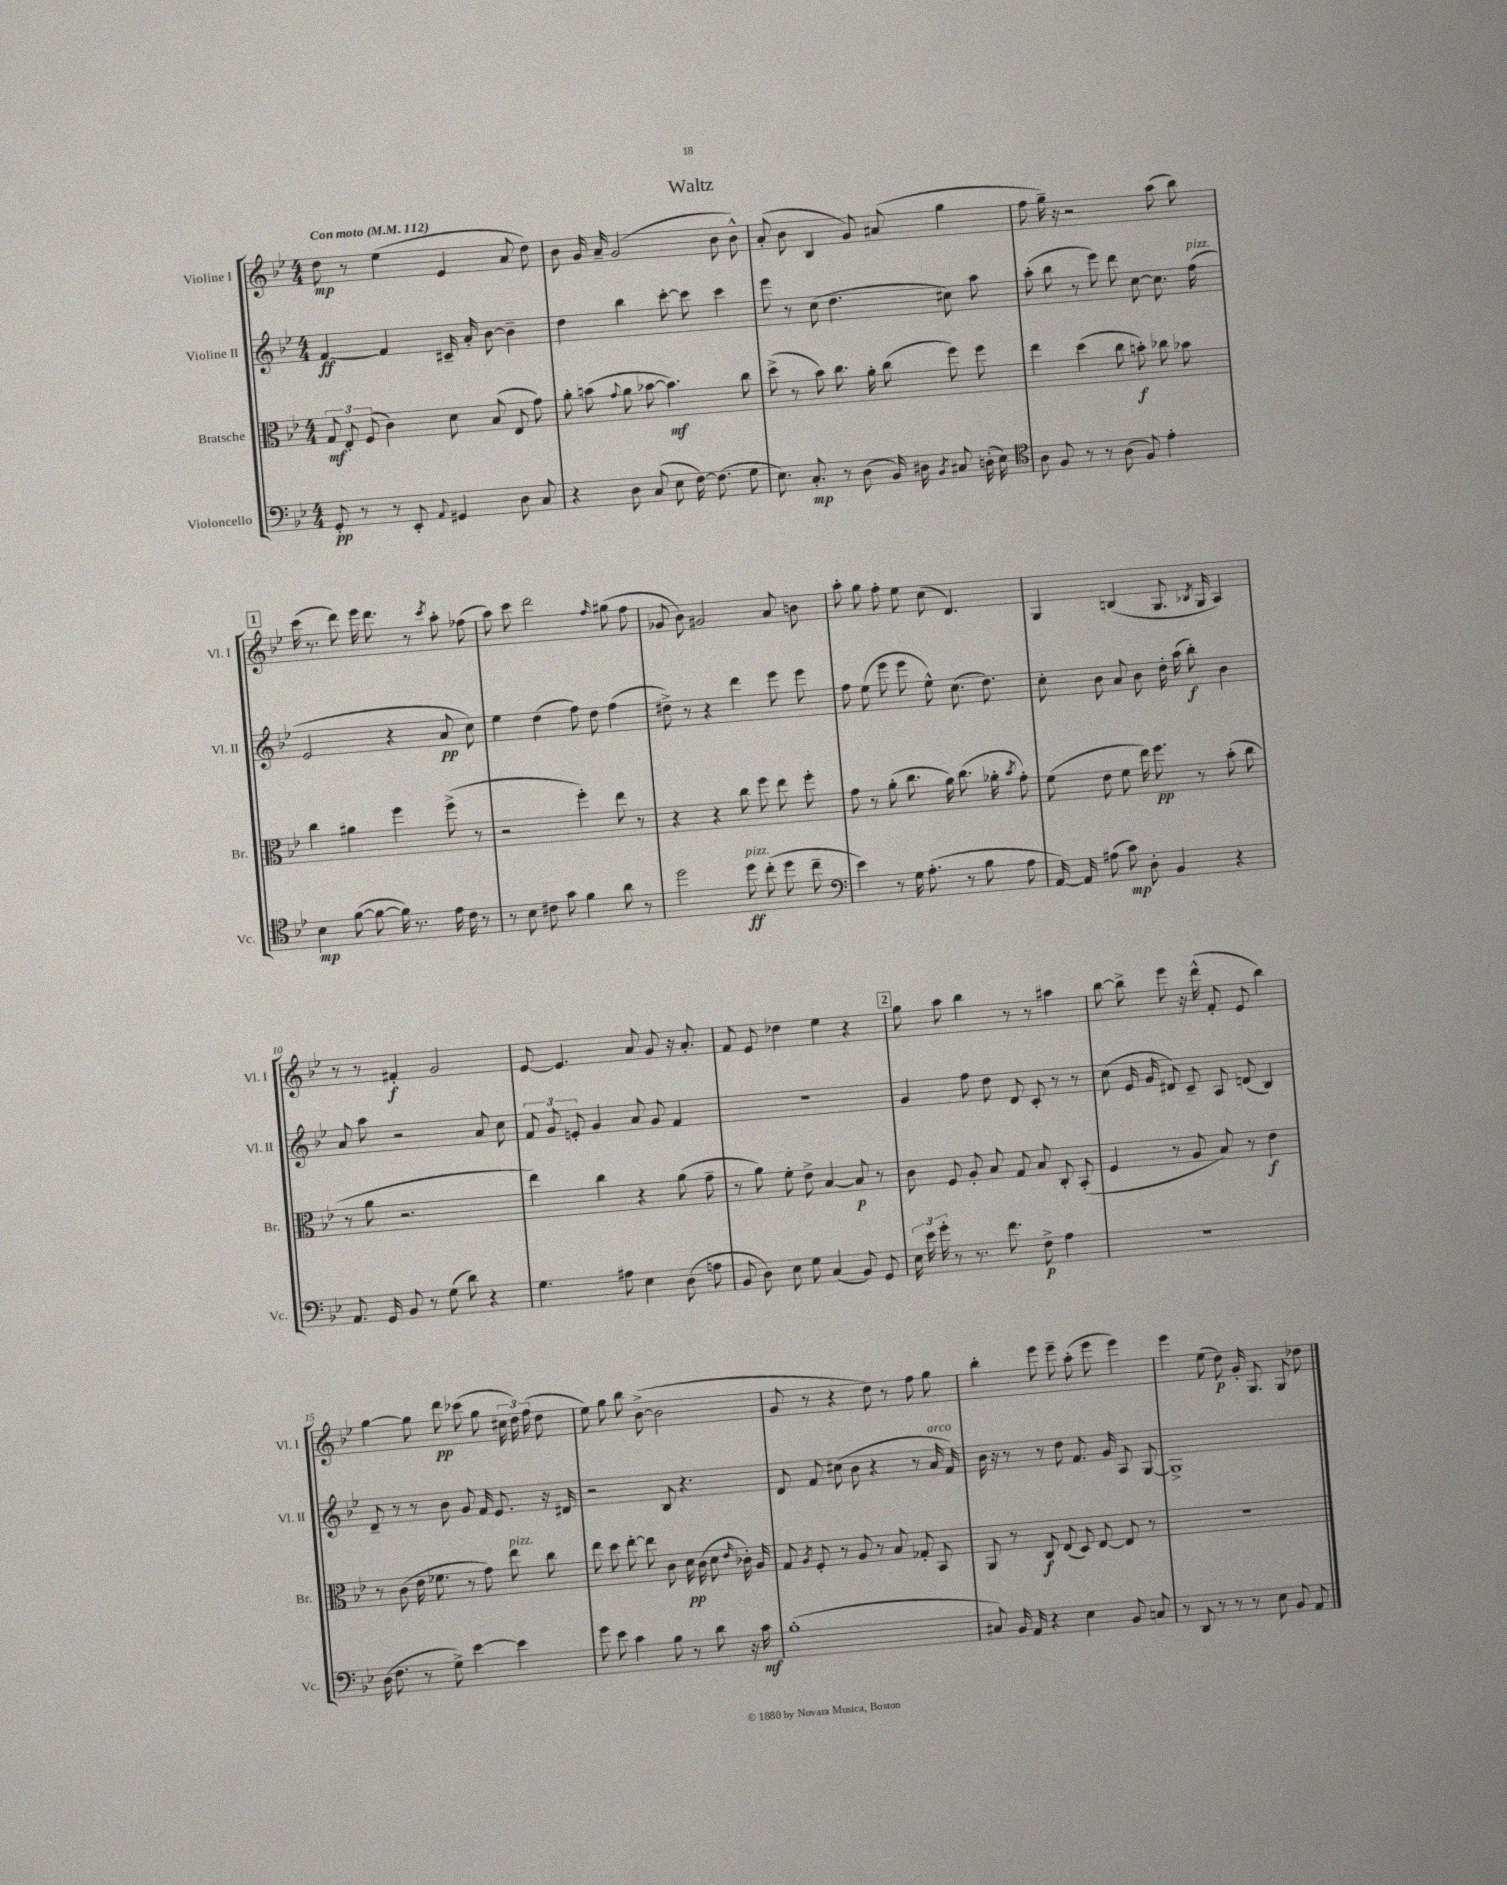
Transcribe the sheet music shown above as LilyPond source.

\header { title = "Waltz" }
<<
\new StaffGroup <<
\new Staff = "s0" \with { instrumentName = "Violine I" shortInstrumentName = "Vl. I" } {
    \clef treble \key bes \major \numericTimeSignature \time 4/4 \tempo "Con moto" 4 = 112
    \autoBeamOff d''8\mp r8 ees''4( ees'4 a'8 d''8) |
    bes'8 g'16 a'16-- g'2( bes'8 bes'8-^) |
    a'8-.( bes'8 bes4 g'8) ais'8( g''4 |
    f''8 g''16--) r16 r2 a''8( bes''8) |
    \mark \markup { \box "1" } c'''16( r8. d'''8) ees'''16 d'''8. r8 \acciaccatura { c'''8 } a''8-. fes''8( |
    a''8) c'''8 d'''2 \grace { f''16 } gis''8( f''8 |
    ges'8 bes'8) gis'2 a'8 b'8 |
    a''8-. g''8 f''8-. ees''8 c''8( d'4.) |
    g4 b4( g8. \acciaccatura { bes8 } g16 a4) |
    r8 r8 fis'4-.\f g'2 |
    ees'8~ ees'4. a'8 g'8 r16 a'8.-. |
    f'8 ees'8 des''4 ees''4 r4 |
    \mark \markup { \box "2" } g''8 a''8 bes''4 r8 r8 ais''4 |
    bes''8~ bes''8-> ees'''8 r16 d'''16-^( f'8-. ees'8 bes''4) |
    g''4~ g''8 d'''8\pp ces'''8( g''8 \tuplet 3/2 { cis''16 d''16) f''16( } d''8 |
    ees''8) g''8 bes''8 bes'8~->( bes'2 |
    g'8 r8 r4 d''8) r8 f''8 g''8 |
    bes''4-. ees'''8 ees'''8-- a''8-.( ees'''8 ees'''4) |
    ees'''4 ees''8( d''8\p) g'16-. g8. g8 des''8 \bar "|." |
}
\new Staff = "s1" \with { instrumentName = "Violine II" shortInstrumentName = "Vl. II" } {
    \clef treble \key bes \major \numericTimeSignature \time 4/4
    \autoBeamOff f'4~\ff f'4 cis'16-- a'16-. bes'8~ bes'4-- |
    d''4 bes''4 c'''8~-. c'''8 c'''4 |
    ees'''8 r8 c''8( d''4. cis''8) a''8 |
    a''8-.( bes''8 r8 ees'''8) d'''8 c''8~ c''8. f''16^\markup { \italic "pizz." }( |
    \mark \markup { \box "1" } ees'2 r4 a'8\pp c''8) |
    ees''4 d''4( f''8) d''8 f''4( |
    dis''8->) r8 r4 d'''4 ees'''8 ees'''8 |
    f''8 ees''8( ees'''8 ees'''8 ees''8-^) c''8.( d''8.) |
    c''8-. bes'8 a'8 bes'8 d''16-. a''16( bes''8-.\f) bes'4 |
    a'8 a''8 r2 a'8 c''8 |
    \tuplet 3/2 { f'8 g'8 e'8-. } g'4 a'8 g'8 f'4 |
    R1 |
    \mark \markup { \box "2" } g'4 f''8 d''8 d'8 c'8-. r8 r8 |
    c''8( ees'16 g'16 dis'8) c'8-- a8 d'8( bes4) |
    d'8-- r8 r8 bes'8 g'8 f'16 ees'8. r16 dis'16 |
    r2 bes8 r4. |
    d'8 f'8 cis''8( bes'8 r4 r8 a'16^\markup { \italic "arco" } f'16) |
    bes'16 r16 r8 r8 d''8 f'8. g'16 a8 g8~ |
    g1-> \bar "|." |
}
\new Staff = "s2" \with { instrumentName = "Bratsche" shortInstrumentName = "Br." } {
    \clef alto \key bes \major \numericTimeSignature \time 4/4
    \autoBeamOff \tuplet 3/2 { g8\mf ees8-. f8( } c'4) d'8 bes8( ees8 g'8) |
    a'8-. b'8( \appoggiatura { g'8 } a'8 bes'8~ bes'4.\mf) c''8 |
    d''8->( r8 bes'8) c''8. a'16-. c''8( f''8) f''8 |
    ees''4 d''4( c''8 b'8-.\f) ces''8 bes'8 |
    \mark \markup { \box "1" } c''4 ais'4 f''4 f''8->( r8 |
    r2 f''4-.) ees''8 r8 |
    r4 r4 c''8 f''8 ees''8 f''8-. |
    g'8 r8 a'8-.( c''8. a'16) c''8.( aes'16-. \acciaccatura { bes'8 } g'8-.) |
    f'8( ees'8 f'8 ees''16) f''8.\pp r8 bes'8-.( c''8 |
    r8 a'8 r2. |
    ees''4) c''4 r4 a'8( g'8-- |
    r8 a'8) f'8-. ees'8-> bes4~ bes8\p r8 |
    \mark \markup { \box "2" } c'8 f8 a8-. bes8 g8 bes8 c8-. bes,8-.( |
    f4 r8 a8 bes8) r8 ees'4\f |
    r8 c'8( ees'16 fes'8. r8 g'8) ees''8^\markup { \italic "pizz." } c''8 |
    ees''8 d''8 ees''8~-. ees''8 c'8 d'16\pp c'16( d'8 \grace { ees'16 } ces'16-.) a16 |
    g8 \acciaccatura { a8 } f8-. r8 a8 r8 bes8 ges8-. bes,8 |
    a,8 r8 c8\f ees8( d8) ees8~ ees8 r8 |
    r1 \bar "|." |
}
\new Staff = "s3" \with { instrumentName = "Violoncello" shortInstrumentName = "Vc." } {
    \clef bass \key bes \major \numericTimeSignature \time 4/4
    \autoBeamOff g,8-.\pp r8 r8 ees,8-. \appoggiatura { a,8 } gis,4 d8 c8 |
    r4 d8 c8( ees8 f16~) f8.( g8 |
    ees8.) c8.-.\mp r8 d8( bes,16) dis16 \acciaccatura { bes,8 } cis8 d16-.( ees16) |
    \clef tenor a8 f8 r8 r8 a8( f8) ees'4-. |
    \mark \markup { \box "1" } bes4\mp f'8~( f'8~ f'16) r8. ees'16 c'16 r8 |
    r8 bes8 cis'8 g'8 f'4 a'8 r8 |
    d''2 d''8\ff^\markup { \italic "pizz." } c''8-.( d''8 c''8-- |
    \clef bass ees'4) r8 g16 a8.-.( r8 bes8 a8 |
    a,16~) a,16 ais8( c'8\mp) d8-. bes,4 r4 |
    a,8. g,16 bes,8 r8 g8( d'8) r4 |
    g4. ais8 ees4 d8( a8 |
    bes,8 d8) ees8 g8 c4( bes,8) g,8 |
    \mark \markup { \box "2" } \tuplet 3/2 { ees16 ees'16 g'16-. } r8 r8. f'8. f8->\p a4 |
    R1 |
    d16( f8. r8 g8->) ees'4~ ees'4 |
    g'8 ees'8 c'4 bes8 r8 d'8 r16 c'16\mf |
    bes1-.( |
    cis8) bes,16 a,16 r4 ees4 bes,8 c8 |
    r8 d,8 r8 r8 r8 ees8 bes,8 a,8 \bar "|." |
}
>>
>>
